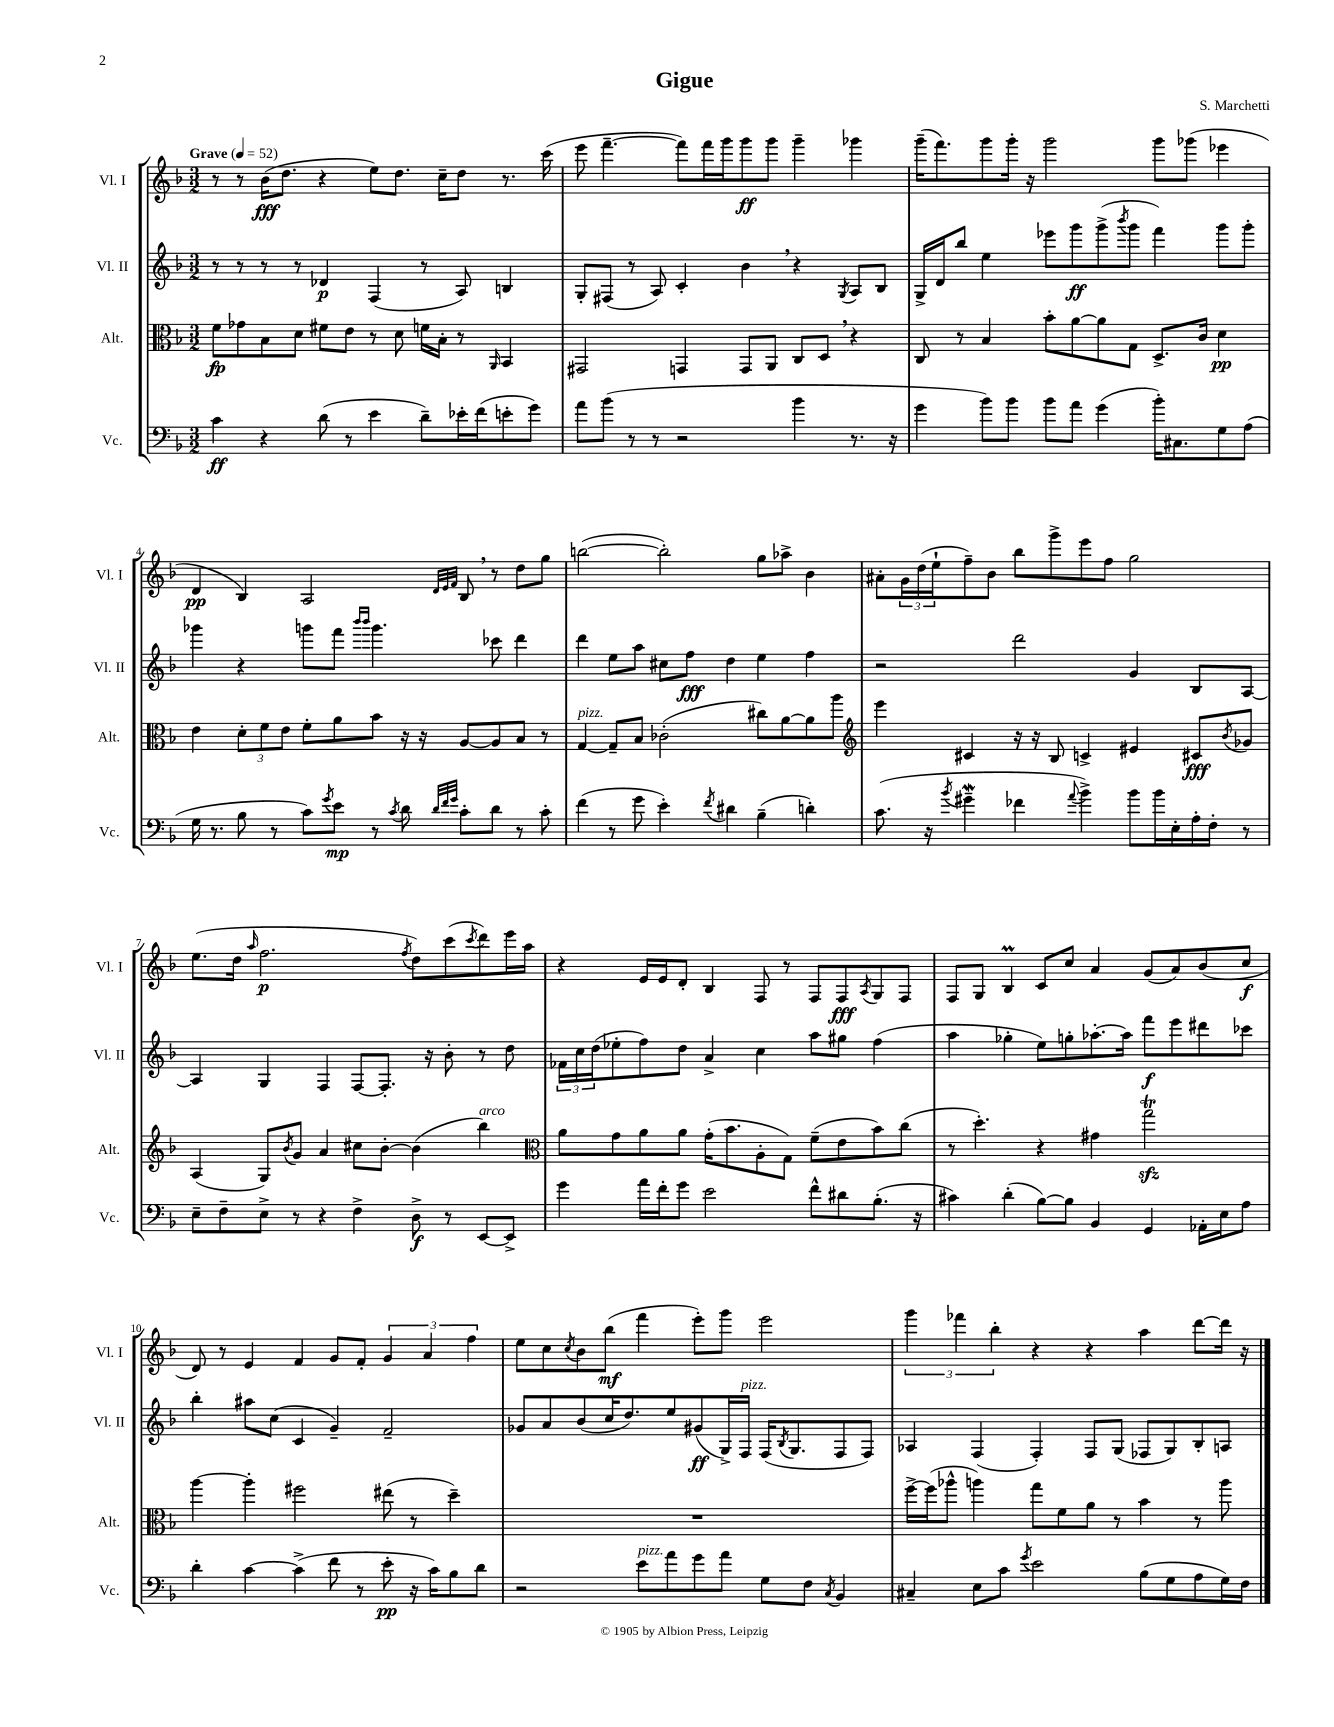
\header { title = "Gigue" composer = "S. Marchetti" }
<<
\new StaffGroup <<
\new Staff = "s0" \with { instrumentName = "Vl. I" shortInstrumentName = "Vl. I" } {
    \clef treble \key f \major \numericTimeSignature \time 3/2 \tempo "Grave" 4 = 52
    r8 r8 bes'16\fff( d''8. r4 e''8) d''8. c''16-- d''8 r8. c'''16( |
    e'''8 f'''4.~-- f'''8) f'''16 g'''16 g'''8\ff g'''8 g'''4-- ges'''4 |
    g'''16--( f'''8.) g'''8 g'''16-. r16 g'''2 g'''8 ges'''8( ees'''4 |
    d'4\pp bes4) a2 \grace { d'32 e'32 f'32 } bes8 \breathe r8 d''8 g''8 |
    b''2~( b''2-.) g''8 aes''8-> bes'4 |
    ais'8-. \tuplet 3/2 { g'16 d''16( e''16-! } f''8--) bes'8 bes''8 g'''8-> e'''8 f''8 g''2 |
    e''8.( d''16 \grace { a''16 } f''2.\p \acciaccatura { f''8 } d''8) c'''8( \acciaccatura { c'''8 } d'''8) e'''16 a''16 |
    r4 e'16 e'16 d'8-. bes4 f8 r8 f8 f8\fff \acciaccatura { a8 } g8 f8 |
    f8 g8 bes4\prall c'8 c''8 a'4 g'8( a'8) bes'8( c''8\f |
    d'8) r8 e'4 f'4 g'8 f'8-. \tuplet 3/2 { g'4 a'4 f''4 } |
    e''8 c''8 \acciaccatura { c''8 } bes'8 bes''8\mf( f'''4 e'''8-.) g'''8 e'''2 |
    \tuplet 3/2 { g'''4 fes'''4 bes''4-. } r4 r4 a''4 d'''8~ d'''16 r16 \bar "|." |
}
\new Staff = "s1" \with { instrumentName = "Vl. II" shortInstrumentName = "Vl. II" } {
    \clef treble \key f \major \numericTimeSignature \time 3/2
    r8 r8 r8 r8 des'4\p f4( r8 a8) b4 |
    g8-. fis8( r8 a8) c'4-. bes'4 \breathe r4 \acciaccatura { g8 } a8 bes8 |
    g16-> d'16 bes''8 e''4 ees'''8 g'''8\ff g'''8->( \acciaccatura { bes'''8 } g'''8 f'''4) g'''8 g'''8-. |
    ges'''4 r4 g'''8 f'''8 \grace { bes'''16 bes'''16 } g'''4. ces'''8 d'''4 |
    d'''4 e''8 a''8 cis''8 f''8\fff d''4 e''4 f''4 |
    r2 d'''2 g'4 bes8 a8~ |
    a4 g4 f4 f8~ f8.-. r16 bes'8-. r8 d''8 |
    \tuplet 3/2 { fes'16 c''16 d''16( } ees''8-. f''8) d''8 a'4-> c''4 a''8 gis''8 f''4( |
    a''4 ges''4-. e''8) g''8-. aes''8.~-. aes''16 f'''8\f e'''8 dis'''8 ces'''8 |
    bes''4-. ais''8 c''8( c'4 g'4--) f'2-- |
    ges'8 a'8 bes'8( c''16 d''8.) e''8 gis'8\ff( g16->) f16^\markup { \italic "pizz." } f16( \acciaccatura { bes8 } g8. f8 f8) |
    aes4 f4( f4-.) f8 g8( fes8 g8) bes8-. a8 \bar "|." |
}
\new Staff = "s2" \with { instrumentName = "Alt." shortInstrumentName = "Alt." } {
    \clef alto \key f \major \numericTimeSignature \time 3/2
    f'8\fp ges'8 bes8 d'8 fis'8 e'8 r8 d'8 f'16 bes16-. r8 \grace { a,16 } bes,4 |
    gis,2 g,4 g,8 a,8 c8 d8 \breathe r4 |
    c8 r8 bes4 bes'8-. a'8~ a'8 g8 d8.-> c'16 d'4\pp |
    e'4 \tuplet 3/2 { d'8-. f'8 e'8 } f'8-. a'8 bes'8 r16 r16 a8~ a8 bes8 r8 |
    g4~^\markup { \italic "pizz." } g8-- bes8 ces'2-.( cis''8) a'8~ a'8 a''8 |
    \clef treble e'''4 cis'4 r16 r16 bes8 c'4-> eis'4 cis'8\fff \acciaccatura { bes'8 } ges'8 |
    a4( g8) \acciaccatura { bes'8 } g'8 a'4 cis''8 bes'8~-. bes'4( bes''4^\markup { \italic "arco" }) |
    \clef alto a'8 g'8 a'8 a'8 g'16-.( bes'8. a8-. g8) f'8--( e'8 bes'8) c''8( |
    r8 d''4.-.) r4 gis'4 g''2\trill\sfz |
    a''4~ a''4-. fis''2 eis''8( r8 d''4--) |
    R1. |
    f''16~-> f''16( aes''8-^ a''4) g''8 f'8 a'8 r8 bes'4 r8 a''8 \bar "|." |
}
\new Staff = "s3" \with { instrumentName = "Vc." shortInstrumentName = "Vc." } {
    \clef bass \key f \major \numericTimeSignature \time 3/2
    c'4\ff r4 d'8( r8 e'4 d'8--) ees'16-. f'16( e'8-. g'8) |
    a'8 bes'8( r8 r8 r2 bes'4 r8. r16 |
    g'4 bes'8) bes'8 bes'8 a'8 g'4( bes'16-.) cis8. g8 a8( |
    g16 r8. bes8 r8 c'8) \acciaccatura { g'8 } e'8\mp r8 \acciaccatura { c'8 } d'8 \grace { d'32 f'32 g'32 } c'8-. d'8 r8 c'8-. |
    f'4( r8 g'8 e'4-.) \acciaccatura { f'8 } dis'4 bes4--( d'4-.) |
    c'8.( r16 \acciaccatura { bes'8 } gis'4--\mordent fes'4 \appoggiatura { a'8 } bes'4->) bes'8 bes'16 e16-. a16-. f16-. r8 |
    e8-- f8-- e8-> r8 r4 f4-> d8->\f r8 e,8~ e,8-> |
    g'4 a'16 f'16-. g'8 e'2 f'8-^ dis'8 bes8.-.( r16 |
    cis'4) d'4-.( bes8~) bes8 bes,4 g,4 aes,16-. e16 a8 |
    d'4-. c'4~ c'4->( f'8 r8 e'8-.\pp r16 c'16) bes8 d'8 |
    r2 e'8^\markup { \italic "pizz." } a'8 g'8 a'8 g8 f8 \acciaccatura { c8 } bes,4 |
    cis4-- e8 c'8 \acciaccatura { g'8 } e'2 bes8( g8 a8 g16) f16 \bar "|." |
}
>>
>>
